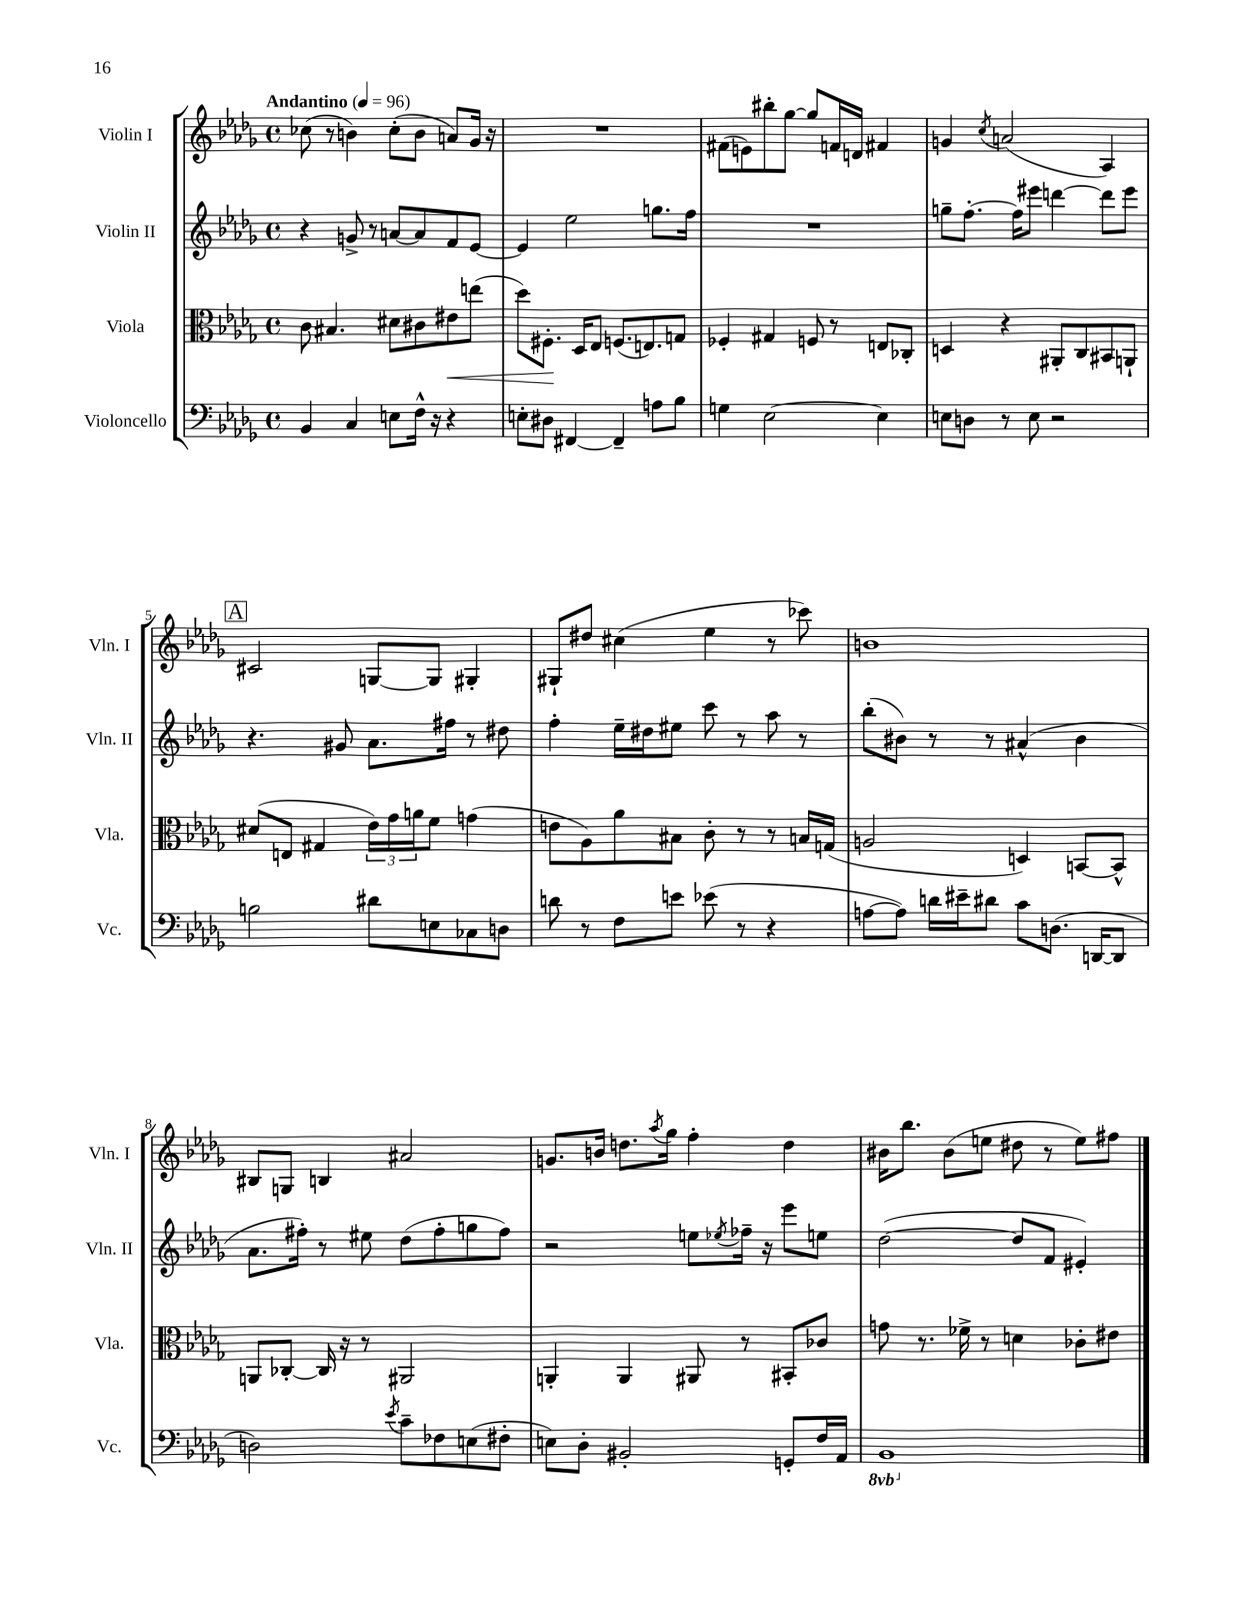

**kern	**kern	**kern	**kern
*staff4	*staff3	*staff2	*staff1
*clefF4	*clefC3	*clefG2	*clefG2
*k[b-e-a-d-g-]	*k[b-e-a-d-g-]	*k[b-e-a-d-g-]	*k[b-e-a-d-g-]
*M4/4	*M4/4	*M4/4	*M4/4
*met(c)	*met(c)	*met(c)	*met(c)
*MM96	*MM96	*MM96	*MM96
4BB-/	8c\	4r	(8cc-\
.	4.B#/	.	8r
4C/	.	8g^/	4b\)
.	.	8r	.
8E\L	8d#\L	[8a/L	(8cc-'\L
16F^^\Jk	8c#\	8a/]	8b\J
16r	.	.	.
4r	8e#\	8f/	8a/L)
.	(8ee\J	[8e-/J	16g-/Jk
.	.	.	16r
=	=	=	=
8E'\L	8dd-\L)	4e-/]	1r
8D#\J	8.F#'\J	.	.
[4FF#/	.	2ee-\	.
.	16D-/LK	.	.
.	8E-/J	.	.
4FF#~/]	(8.F/L	.	.
.	8.E/)	.	.
8A\L	.	8.gg\L	.
8B-\J	8G/J	.	.
.	.	16ff\Jk	.
=	=	=	=
4G\	4F-'/	1r	(8f#\L
.	.	.	8e\)
[2E-\	4G#/	.	8bb#'\
.	.	.	[8gg-\J
.	8F/	.	8gg-/]L
.	8r	.	16f/L
.	.	.	16d/JJ
4E-\]	8E/L	.	4f#/
.	8C-'/J	.	.
=	=	=	=
8E\L	4D/	8gg~\L	4g/
8D\J	.	[8.ff'\J	.
.	.	.	8qcc/
8r	4r	.	(2a/
.	.	16ff\]LK	.
8E\	.	8eee#\J	.
2r	8AA#'/L	[4ddd\	.
.	8C/	.	.
.	8BB#/	8ddd\]L	4A-/)
.	8AA`/J	8eee#\J	.
=	=	=	=
2B\	(8d#/L	4.r	2c#/
.	8E/J	.	.
.	4G#/	.	.
.	.	8g#/	.
8d#\L	24e-\LL)	8.a-\L	[8G/L
.	24g-\	.	.
.	24a\J	.	.
8E\	8f\J	.	8G/]J
.	.	16ff#\Jk	.
8C-\	(4g\	8r	4G#'/
8D\J	.	8dd#\	.
=	=	=	=
8d\	8e\L	4ff'\	8G#`/L
8r	8A-\)	.	8dd#/J
8F\L	8a-\	16ee-~\LL	(4cc#\
.	.	16dd#\J	.
8e\J	8B#\J	8ee#\J	.
(8e-\	8c'\	8ccc\	4ee-\
8r	8r	8r	.
4r	8r	8aa-\	8r
.	16B/LL	8r	8ccc-\)
.	(16G/JJ	.	.
=	=	=	=
[8A\L	2A/	(8bb-'\L	1b
8A\]J)	.	8b#\J)	.
16d\LL	.	8r	.
16e#~\J	.	.	.
8d#\J	.	8r	.
8c\L	4D/)	(4a#^^/	.
(8.D\J	.	.	.
.	[8BB/L	4b#\	.
[16DD/LK	.	.	.
8DD/]J	8BB^^/]J	.	.
=	=	=	=
2D\)	8AA/L	8.a-\L	8B#/L
.	[8C-'/J	.	8G/J
.	.	16ff#'\Jk)	.
.	16C-/]	8r	4B/
.	16r	.	.
.	8r	8ee#\	.
8qe-/	.	.	.
8c~\L	2AA#/	(8dd-\L	2a#/
8F-\	.	8ff#'\	.
(8E\	.	8gg\	.
8F#'\J	.	8ff#\J)	.
=	=	=	=
8E\L)	4AA'/	2r	8.g/L
8D-'\J	.	.	.
.	.	.	16b/Jk
2BB#'/	4AA/	.	8.dd\L
.	.	.	8qaa-/
.	.	.	16gg-\Jk
.	8AA#/	8ee\L	4ff'\
.	.	8qee-/	.
.	8r	16ff-~\Jk	.
.	.	16r	.
8GG'/L	8BB#'/L	8eee-\L	4dd\
16F/L	8c-/J	8ee\J	.
16AA-/JJ	.	.	.
=	=	=	=
1BBB-	8g\	([2dd-\	16b#\LK
.	.	.	8.bb-\J
.	8.r	.	.
.	.	.	(8b#\L
.	16f-^\	.	.
.	8r	.	8ee\J
.	4d\	8dd-/]L	8dd#\
.	.	8f/J	8r
.	8c-'\L	4e#'/)	8ee\L)
.	8e#\J	.	8ff#\J
==	==	==	==
*-	*-	*-	*-
